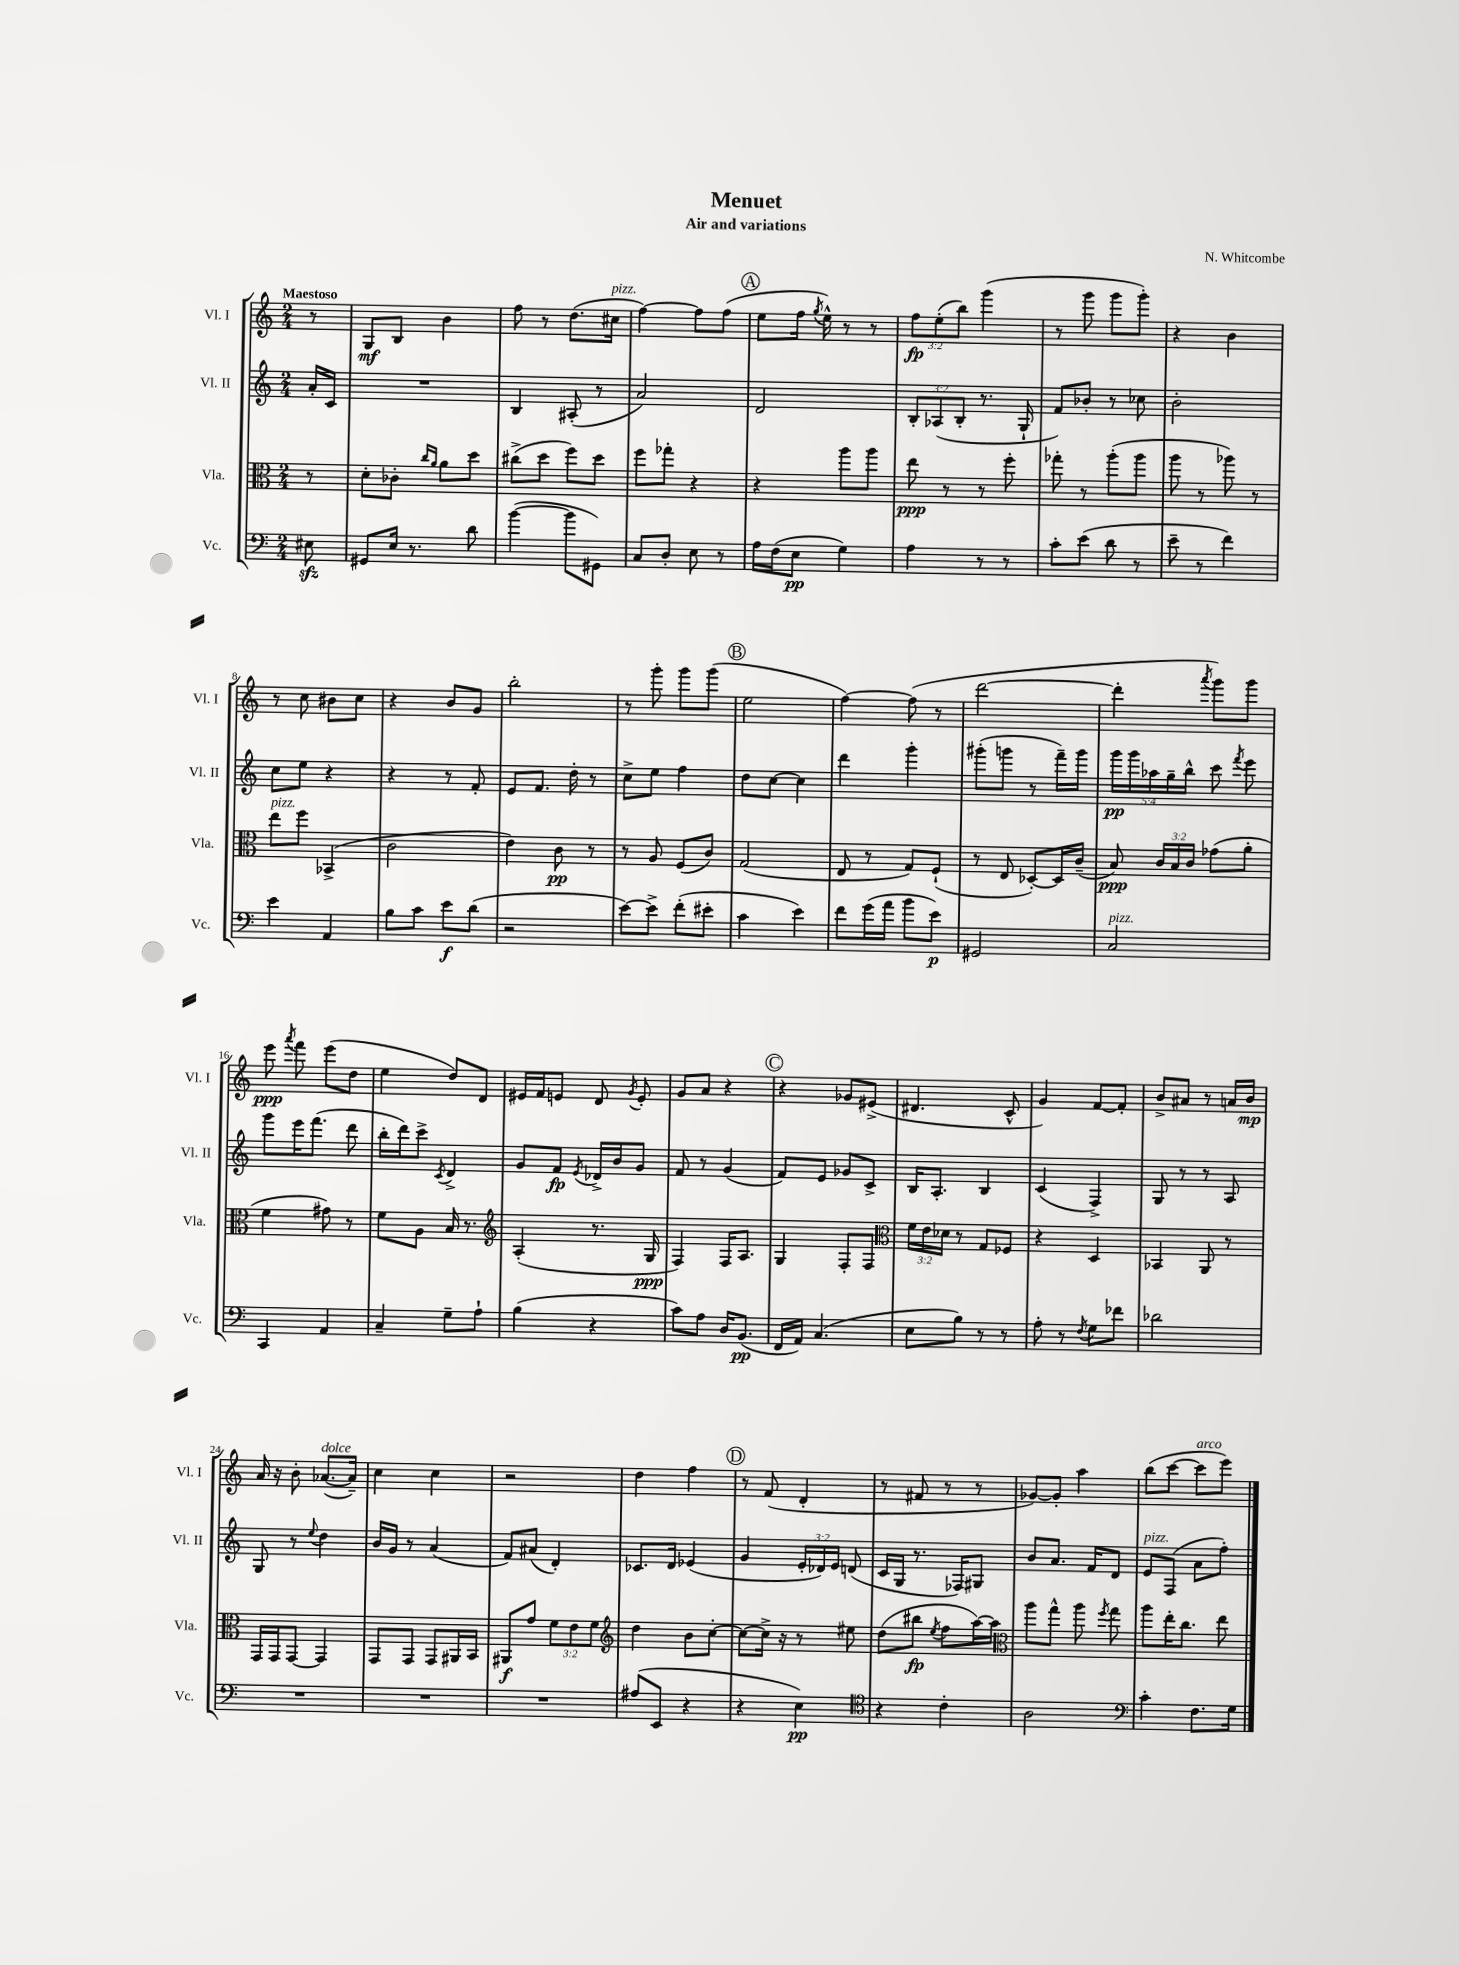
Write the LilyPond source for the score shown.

\header { title = "Menuet" composer = "N. Whitcombe" subtitle = "Air and variations" }
<<
\new StaffGroup <<
\new Staff = "s0" \with { instrumentName = "Vl. I" shortInstrumentName = "Vl. I" } {
    \clef treble \key c \major \numericTimeSignature \time 2/4 \override Staff.TupletNumber.text = #tuplet-number::calc-fraction-text \partial 8 \tempo "Maestoso"
    \autoBeamOff r8 |
    g8[\mf b8] b'4 |
    f''8 r8 d''8.[( cis''16]^\markup { \italic "pizz." } |
    f''4~) f''8[ f''8]( |
    \mark \markup { \circle "A" } e''8[ f''16] \acciaccatura { g''8 } e''16-^) r8 r8 |
    \tuplet 3/2 { f''8[\fp e''8-.( b''8]) } g'''4( |
    r8 g'''8 g'''8[ g'''8]-.) |
    r4 b'4 |
    r8 c''8 bis'8[ c''8] |
    r4 b'8[ g'8] |
    b''2-. |
    r8 g'''8-. g'''8[ g'''8]( |
    \mark \markup { \circle "B" } e''2 |
    f''4~) f''8( r8 |
    d'''2~ |
    d'''4-. \acciaccatura { a'''8 } g'''8[) g'''8] |
    e'''8\ppp \acciaccatura { a'''8 } f'''8 e'''8[( d''8] |
    e''4 d''8[) d'8] |
    eis'16[ f'16 e'8] d'8 \acciaccatura { g'8 } e'8-. |
    g'8[ a'8] r4 |
    \mark \markup { \circle "C" } r4 ges'8[ eis'8]->( |
    dis'4. c'8-^ |
    g'4) f'8[~ f'8]-. |
    b'8[-> ais'8] r8 a'16[ b'16]\mp |
    a'16 r16 b'8-. aes'8.[~^\markup { \italic "dolce" }( aes'16]--) |
    c''4 c''4 |
    r2 |
    d''4 f''4 |
    \mark \markup { \circle "D" } r8 f'8( d'4-. |
    r8 fis'8 r8 r8 |
    ges'8[~) ges'8]-. a''4 |
    b''8[( c'''8]~ c'''8[^\markup { \italic "arco" } e'''8]) \bar "|." |
}
\new Staff = "s1" \with { instrumentName = "Vl. II" shortInstrumentName = "Vl. II" } {
    \clef treble \key c \major \numericTimeSignature \time 2/4 \override Staff.TupletNumber.text = #tuplet-number::calc-fraction-text \partial 8
    \autoBeamOff a'16[-. c'16] |
    R2 |
    b4 ais8-.( r8 |
    a'2) |
    \mark \markup { \circle "A" } d'2 |
    \tuplet 3/2 { b8[-. aes8( b8]-. } r8. g16-! |
    f'8[) bes'8]-. r8 ces''8 |
    b'2-. |
    c''8[ e''8] r4 |
    r4 r8 f'8-. |
    e'8[ f'8.] d''16-. r8 |
    c''8[-> e''8] f''4 |
    \mark \markup { \circle "B" } d''8[ c''8]~ c''4 |
    d'''4 g'''4-. |
    gis'''8[-.( g'''8] r8 f'''16[--) g'''16] |
    \tuplet 5/4 { g'''16[\pp g'''16 aes''16 g''16-- b''16]-^ } c'''8 \acciaccatura { f'''8 } e'''8 |
    g'''8[ e'''16 f'''8.]( d'''8 |
    b''16[-. d'''16) c'''8]-> \acciaccatura { c'8 } d'4-> |
    g'8[ f'8]\fp \acciaccatura { e'8 } des'16[-> b'16 g'8] |
    f'8 r8 g'4( |
    \mark \markup { \circle "C" } f'8[) e'8] ges'8[ c'8]-> |
    b16[ a8.]-. b4 |
    c'4( f4->) |
    g8 r8 r8 a8 |
    g8 r8 \appoggiatura { e''8 } d''4 |
    b'16[ g'16] r8 a'4( |
    f'8[) ais'8]( d'4-.) |
    ces'8.[ d'16] ees'4( |
    \mark \markup { \circle "D" } g'4 \tuplet 3/2 { e'16[-. des'16) e'16] } d'8( |
    c'16[ g16] r8. fes16[) gis8] |
    b'8[ a'8.] f'16[ d'8] |
    e'8[^\markup { \italic "pizz." } f8]( a'8[ f''8]-.) \bar "|." |
}
\new Staff = "s2" \with { instrumentName = "Vla." shortInstrumentName = "Vla." } {
    \clef alto \key c \major \numericTimeSignature \time 2/4 \override Staff.TupletNumber.text = #tuplet-number::calc-fraction-text \partial 8
    \autoBeamOff r8 |
    d'8[-. ces'8]-. \grace { c''16[ a'16] } a'8[ d''8] |
    cis''8[->( d''8] f''8[) d''8] |
    f''8[ ges''8]-. r4 |
    \mark \markup { \circle "A" } r4 a''8[ a''8] |
    e''8\ppp r8 r8 f''8-. |
    ges''8-. r8 a''8[-.( a''8] |
    a''8 r8 aes''8) r8 |
    e''8[^\markup { \italic "pizz." } f''8] bes,4->( |
    c'2 |
    e'4) c'8\pp r8 |
    r8 a8 f8[( c'8]) |
    \mark \markup { \circle "B" } g2( |
    e8 r8 g8[) f8]-!( |
    r8 e8 des8[~-.) des16 c'16]--( |
    b8\ppp) \tuplet 3/2 { c'16[ b16 c'16] } ges'8[( a'8]-. |
    f'4 gis'8) r8 |
    f'8[ a8] b16 r8. |
    \clef treble a4-.( r8. g16\ppp |
    f4) f16[ a8.] |
    \mark \markup { \circle "C" } g4 f8[-. f8] |
    \clef alto \tuplet 3/2 { f'16[ e'16 des'16] } r8 g8[ fes8] |
    r4 d4 |
    bes,4 a,8 r8 |
    g,16[ g,16 g,8]~ g,4 |
    g,8[ g,8] g,8[ ais,16 b,16] |
    ais,8[\f g'8] \tuplet 3/2 { f'8[ e'8 f'8] } |
    \clef treble d''4 b'8[ c''8]~-. |
    \mark \markup { \circle "D" } c''8[~ c''16]-> r16 r8 eis''8 |
    d''8[( bis''8]\fp \acciaccatura { e''8 } f''8[ a''16~) a''16] |
    \clef alto a''8[ g''8]-^ a''8 \acciaccatura { f''8 } g''8 |
    a''8[ e''16-. c''8.] e''8 \bar "|." |
}
\new Staff = "s3" \with { instrumentName = "Vc." shortInstrumentName = "Vc." } {
    \clef bass \key c \major \numericTimeSignature \time 2/4 \partial 8
    \autoBeamOff eis8\sfz |
    gis,8[ e16] r8. d'8 |
    b'4~( b'8[ gis,8]) |
    c8[ d8]-. e8 r8 |
    \mark \markup { \circle "A" } a16[ f16( e8]\pp g4) |
    a4 r8 r8 |
    c'8[-. e'8]( d'8 r8 |
    e'8-- r8 f'4) |
    e'4 a,4 |
    b8[ c'8] e'8[\f d'8]( |
    r2 |
    e'8[~) e'8]-> f'8[-.( eis'8]-. |
    \mark \markup { \circle "B" } c'4 e'4) |
    f'8[ g'16( a'16] b'8[ e'8]\p) |
    gis,2 |
    c2^\markup { \italic "pizz." } |
    c,4 a,4 |
    c4-- g8[-- a8]-! |
    b4( r4 |
    c'8[) a8] d16[ b,8.]\pp( |
    \mark \markup { \circle "C" } f,16[ a,16]) c4.( |
    e8[ b8]) r8 r8 |
    a8-. r8 \acciaccatura { f8 } g8[ fes'8] |
    des'2 |
    R2 |
    R2 |
    R2 |
    ais8[( e,8] r4 |
    \mark \markup { \circle "D" } r4 e4\pp) |
    \clef tenor r4 c'4-. |
    a2 |
    \clef bass c'4-. f8.[ g16] \bar "|." |
}
>>
>>
